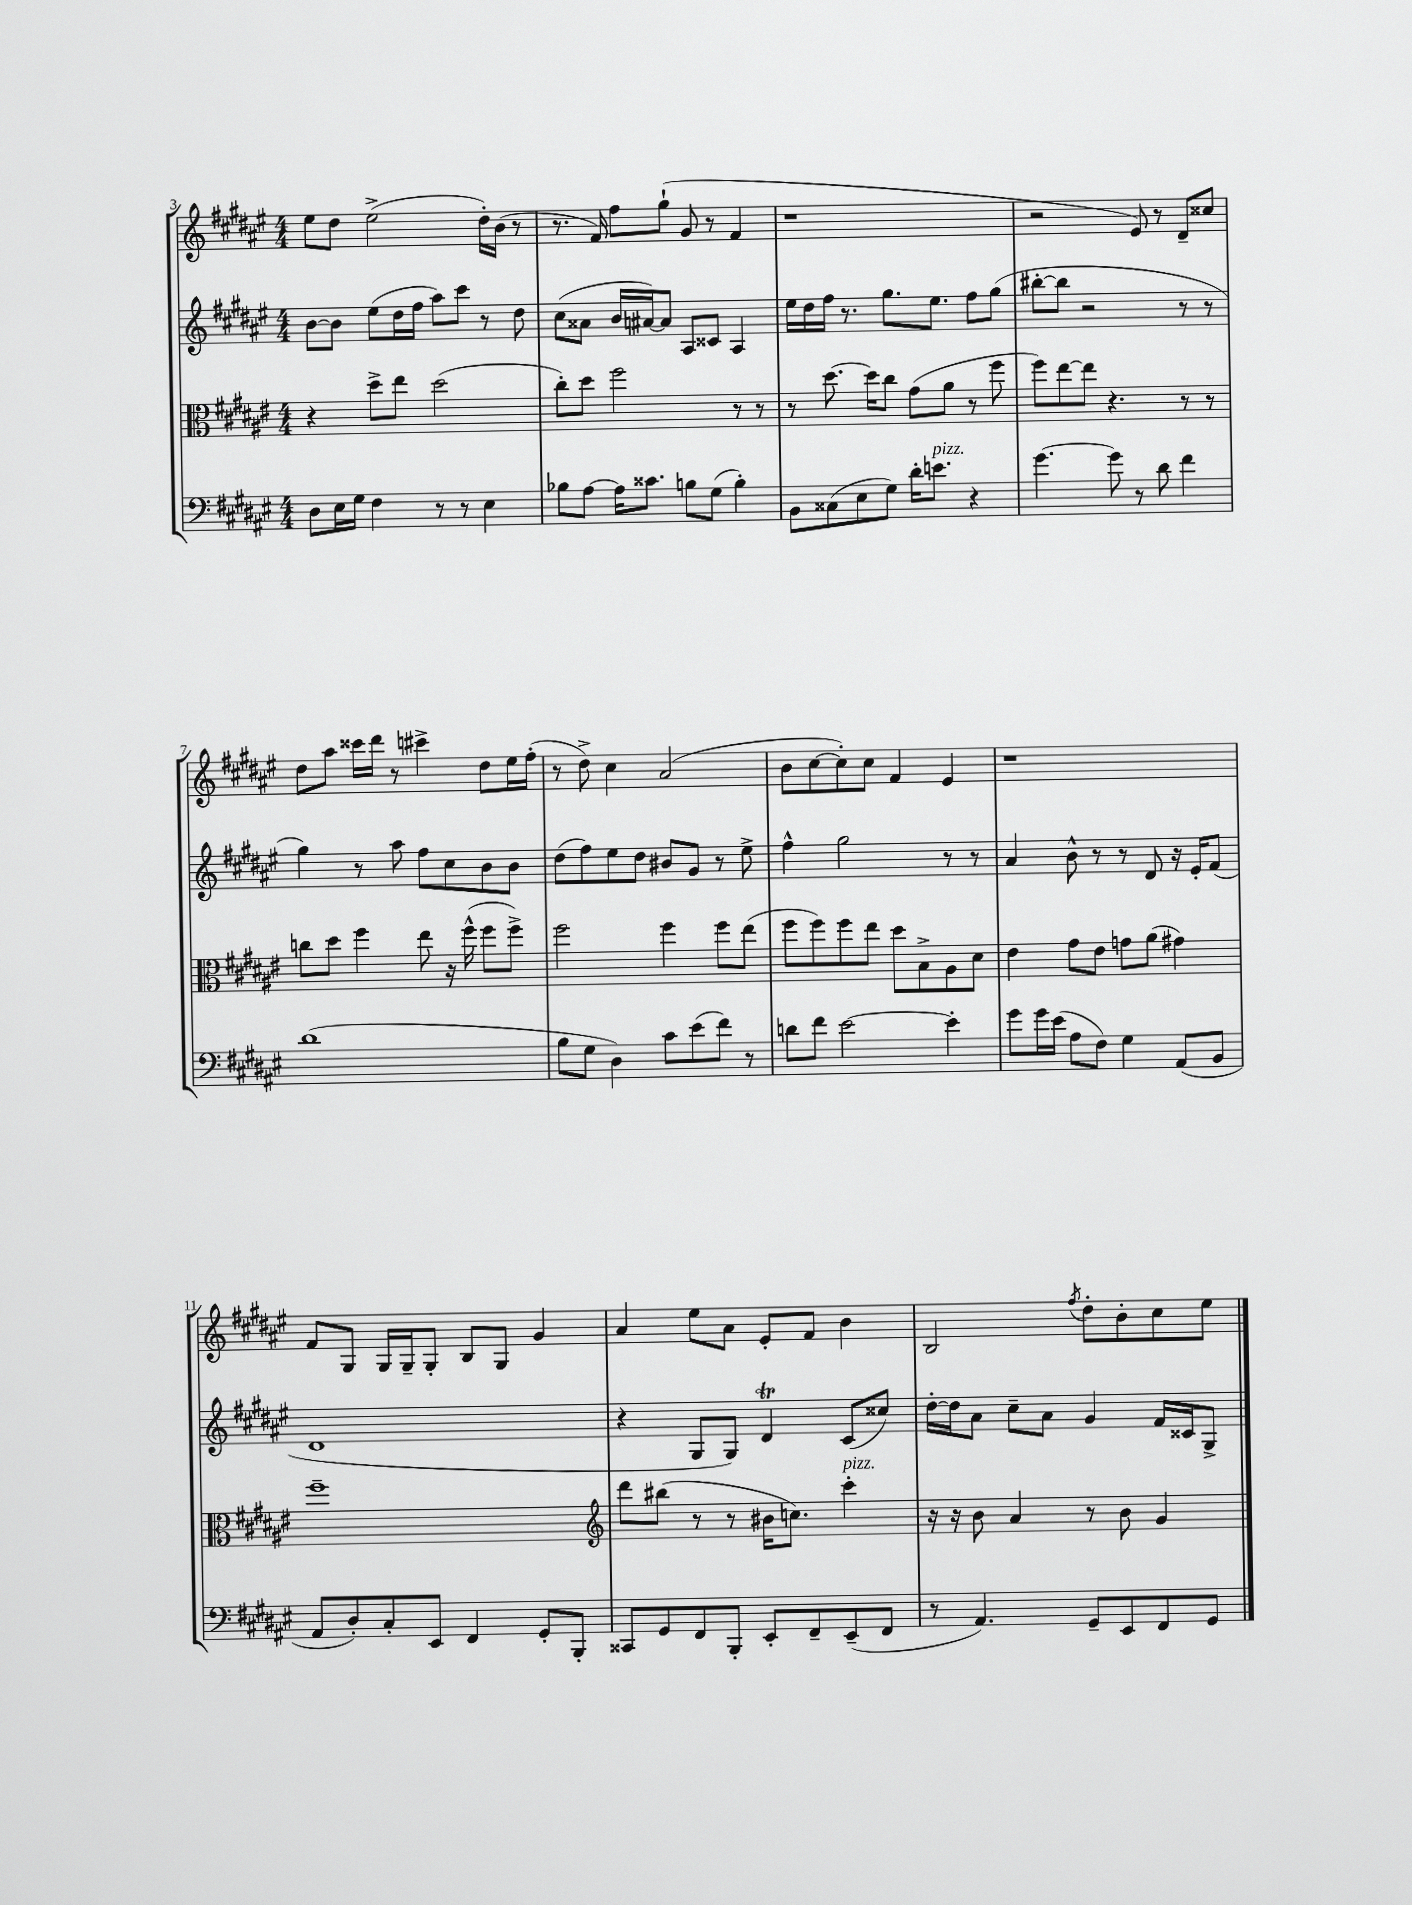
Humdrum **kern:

**kern	**kern	**kern	**kern
*staff4	*staff3	*staff2	*staff1
*clefF4	*clefC3	*clefG2	*clefG2
*k[f#c#g#d#a#e#]	*k[f#c#g#d#a#e#]	*k[f#c#g#d#a#e#]	*k[f#c#g#d#a#e#]
*M4/4	*M4/4	*M4/4	*M4/4
8D#	4r	[8b	8ee#
16E#	.	8b]	8dd#
16G#	.	.	.
4F#	8dd#^	(8ee#	(2ee#^
.	8ee#	16dd#	.
.	.	16ff#	.
8r	(2dd#	8aa#)	.
8r	.	8ccc#	.
4E#	.	8r	16dd#')
.	.	.	(16b
.	.	8dd#	8r
=	=	=	=
8B-	8cc#')	(8cc#	8.r
[8A#	8dd#	8a##	.
.	.	.	16f#)
16A#]	2ff#	16b	8ff#
8.c##	.	[16a#)	.
.	.	8a#]	(8gg#`
8B	.	8A#	8g#
(8G#	.	8c##	8r
4B')	8r	4A#	4f#
.	8r	.	.
=	=	=	=
8BB	8r	16ee#	1r
.	.	16dd#	.
(8C##	[8.dd#	16ff#	.
.	.	8.r	.
8E#	.	.	.
.	16dd#]	.	.
8G#)	8cc#	8.gg#	.
16d#'	(8g#	.	.
8.e	.	8.ee#	.
.	8a#	.	.
4r	8r	8ff#	.
.	8ff#	(8gg#	.
=	=	=	=
[4.g#	8ff#)	[8bb#'	2r
.	[8ee#	8bb#]	.
.	8ee#]	2r	.
8g#]	4.r	.	.
8r	.	.	8e#)
8d#	.	.	8r
4f#	8r	8r	8d#~
.	8r	8r	8cc##
=	=	=	=
(1d#	8cc	4gg#)	8dd#
.	8dd#	.	8aa#
.	4ff#	8r	16ccc##
.	.	.	16ddd#
.	.	8aa#	8r
.	8ee#	8ff#	4ccc#^
.	16r	8cc#	.
.	(16ff#^^	.	.
.	8ff#	8b	8dd#
.	8ff#^)	8b	16ee#
.	.	.	(16ff#'
=	=	=	=
8B	2ff#	(8dd#	8r
8G#	.	8ff#)	8dd#^)
4D#)	.	8ee#	4cc#
.	.	8dd#	.
8c#	4ff#	8b#	(2a#
(8e#	.	8g#	.
8f#)	8ff#	8r	.
8r	(8ee#	8ee#^	.
=	=	=	=
8d	8ff#	4ff#^^	8b
8f#	8ff#)	.	[8cc#
[2e#	8ff#	2gg#	8cc#'])
.	8ee#	.	8cc#
.	8dd#	.	4f#
.	8B^	.	.
4e#']	8A#	8r	4e#
.	8d#	8r	.
=	=	=	=
8g#	4e#	4a#	1r
16g#	.	.	.
(16e#	.	.	.
8A#	8g#	8b^^	.
8F#)	8e#	8r	.
4G#	8g	8r	.
.	(8a#	8d#	.
(8AA#	4g#)	16r	.
.	.	16e#'	.
8BB	.	(8f#	.
=	=	=	=
8AA#	1ff#~	1d#	8f#
8D#')	.	.	8G#
8C#'	.	.	16G#
.	.	.	16G#~
8EE#	.	.	8G#'
4FF#	.	.	8B
.	.	.	8G#
8GG#'	.	.	4g#
8BBB'	.	.	.
=	=	=	=
*	*clefG2	*	*
8CC##	8ddd#	4r	4a#
8GG#	(8bb#	.	.
8FF#	8r	8G#	8ee#
8BBB'	8r	8G#)	8a#
8EE#'	16b#	4d#	8e#'
.	8.cc)	.	.
8FF#~	.	.	8f#
(8EE#~	4ccc#'	(8c#	4b
8FF#	.	8cc##)	.
=	=	=	=
8r	16r	[16dd#'	2B
.	16r	16dd#]	.
4.AA#)	8b	8a#	.
.	4a#	8cc#~	.
.	.	8a#	.
.	.	.	8qff#
8GG#~	8r	4g#	8dd#'
8EE#	8b	.	8b'
8FF#	4g#	16f#	8cc#
.	.	16c##	.
8GG#	.	8G#^	8ee#
==	==	==	==
*-	*-	*-	*-
